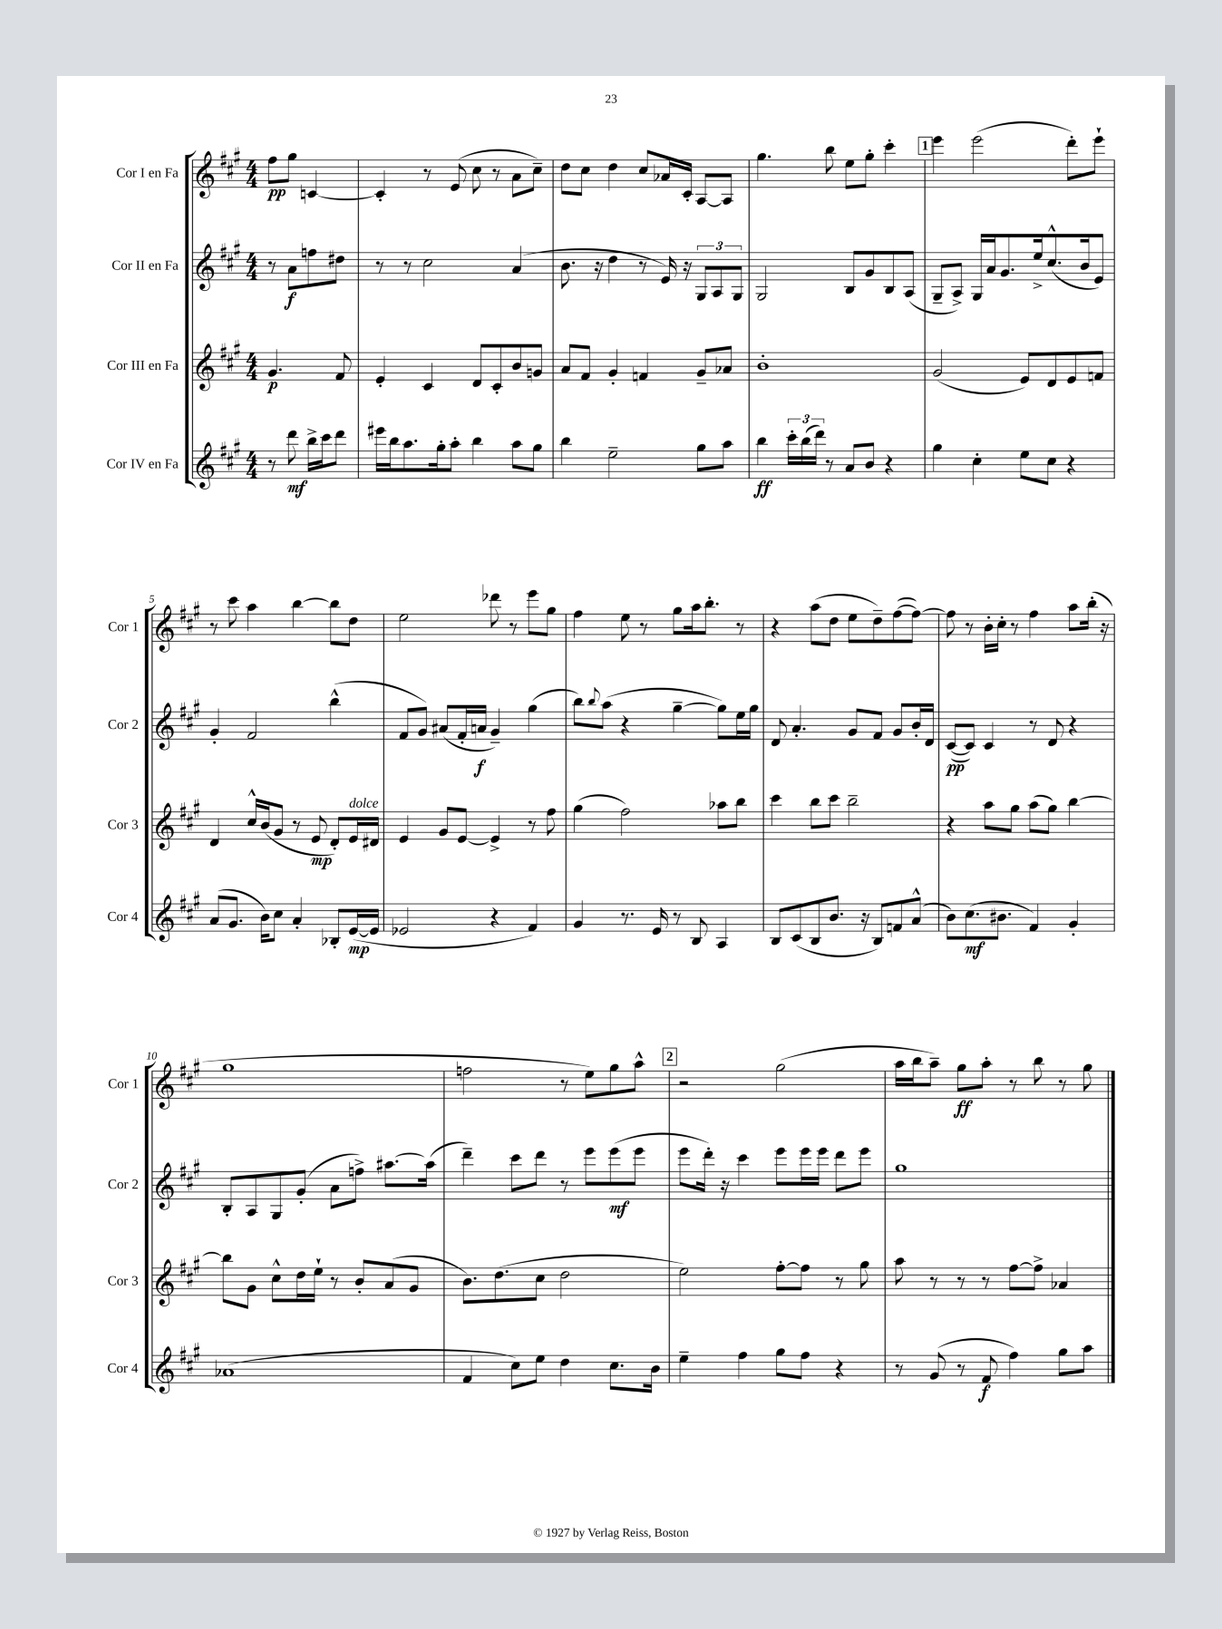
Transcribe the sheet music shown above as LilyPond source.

<<
\new StaffGroup <<
\new Staff = "s0" \with { instrumentName = "Cor I en Fa" shortInstrumentName = "Cor 1" } {
    \clef treble \key a \major \numericTimeSignature \time 4/4 \partial 2
    fis''8\pp gis''8 c'4~ |
    c'4-. r8 e'8( cis''8 r8 a'8 cis''8--) |
    d''8 cis''8 d''4 cis''8 aes'16 cis'16-. a8~ a8 |
    gis''4. b''8 e''8 gis''8-. cis'''4-. |
    \mark \markup { \box "1" } e'''4 e'''2( d'''8-.) e'''8-! |
    r8 cis'''8 a''4 b''4~ b''8 d''8 |
    e''2 des'''8 r8 e'''8 gis''8 |
    fis''4 e''8 r8 gis''8 a''16 b''8.-. r8 |
    r4 a''8( d''8 e''8 d''8--) fis''8~( fis''8~) |
    fis''8 r8 b'16-. cis''16-. r8 fis''4 a''8 b''16-.( r16 |
    gis''1 |
    f''2 r8 e''8) gis''8 a''8-^ |
    \mark \markup { \box "2" } r2 gis''2( |
    a''16 b''16 a''8--) gis''8\ff a''8-. r8 b''8 r8 gis''8 \bar "|." |
}
\new Staff = "s1" \with { instrumentName = "Cor II en Fa" shortInstrumentName = "Cor 2" } {
    \clef treble \key a \major \numericTimeSignature \time 4/4 \partial 2
    r8 a'8\f f''8 dis''8 |
    r8 r8 cis''2 a'4( |
    b'8. r16 d''4 r8 e'16) r16 \tuplet 3/2 { gis8 a8 gis8 } |
    gis2 b8 gis'8 b8 a8( |
    \mark \markup { \box "1" } gis8-- a8->) gis16 a'16 gis'8. e''16-> cis''8.-^( b'16 e'8) |
    gis'4-. fis'2 b''4-^( |
    fis'8 gis'8) ais'8( fis'16-. a'16\f gis'4--) gis''4( |
    b''8) \appoggiatura { b''8 } a''8( r4 gis''4~-- gis''8) e''16 gis''16 |
    d'8 a'4.-. gis'8 fis'8 gis'8 b'16-. d'16 |
    cis'8~\pp( cis'8) cis'4 r8 d'8 r4 |
    b8-. a8 gis8 gis'8-.( a'8 f''8->) ais''8.~ ais''16( |
    d'''4--) cis'''8 d'''8 r8 e'''8 e'''8\mf( e'''8 |
    \mark \markup { \box "2" } e'''8 d'''16-.) r16 cis'''4 e'''8 e'''16 e'''16 d'''8 e'''8 |
    gis''1 \bar "|." |
}
\new Staff = "s2" \with { instrumentName = "Cor III en Fa" shortInstrumentName = "Cor 3" } {
    \clef treble \key a \major \numericTimeSignature \time 4/4 \partial 2
    gis'4.\p fis'8 |
    e'4-. cis'4 d'8 cis'8-. b'8 g'8 |
    a'8 fis'8 gis'4-. f'4 gis'8-- aes'8 |
    b'1-. |
    \mark \markup { \box "1" } gis'2( e'8) d'8 e'8 f'8 |
    d'4 cis''16-^ b'16( gis'8 r8 e'8\mp d'8-.) e'16^\markup { \italic "dolce" } dis'16 |
    e'4 gis'8 e'8~ e'4-> r8 fis''8 |
    gis''4( fis''2) aes''8 b''8 |
    cis'''4 b''8 cis'''8 b''2-- |
    r4 a''8 gis''8 a''8( gis''8) b''4~ |
    b''8 gis'8 cis''8-^ d''16 e''16-! r8 b'8-. a'8( gis'8 |
    b'8.) d''8.( cis''8 d''2 |
    \mark \markup { \box "2" } e''2) fis''8~-. fis''8 r8 gis''8 |
    a''8 r8 r8 r8 fis''8~ fis''8-> aes'4 \bar "|." |
}
\new Staff = "s3" \with { instrumentName = "Cor IV en Fa" shortInstrumentName = "Cor 4" } {
    \clef treble \key a \major \numericTimeSignature \time 4/4 \partial 2
    r8 d'''8\mf b''16-> cis'''16 d'''8 |
    eis'''16 b''16 a''8. gis''16-. a''8-. b''4 a''8 gis''8 |
    b''4 e''2-- gis''8 a''8 |
    b''4\ff \tuplet 3/2 { cis'''16-. b''16( d'''16) } r8 a'8 b'8 r4 |
    \mark \markup { \box "1" } gis''4 cis''4-. e''8 cis''8 r4 |
    a'8( gis'8. b'16) cis''8 a'4-. bes8-. e'16~\mp( e'16 |
    ees'2 r4 fis'4) |
    gis'4 r8. e'16 r8 b8 a4 |
    b8 cis'8( b8 b'8. r16 b8) f'8 a'8-^( |
    b'8) cis''8.\mf( bis'8. fis'4) gis'4-. |
    aes'1( |
    fis'4 cis''8) e''8 d''4 cis''8. b'16 |
    \mark \markup { \box "2" } e''4-- fis''4 gis''8 fis''8 r4 |
    r8 gis'8( r8 fis'8\f fis''4) gis''8 a''8 \bar "|." |
}
>>
>>
